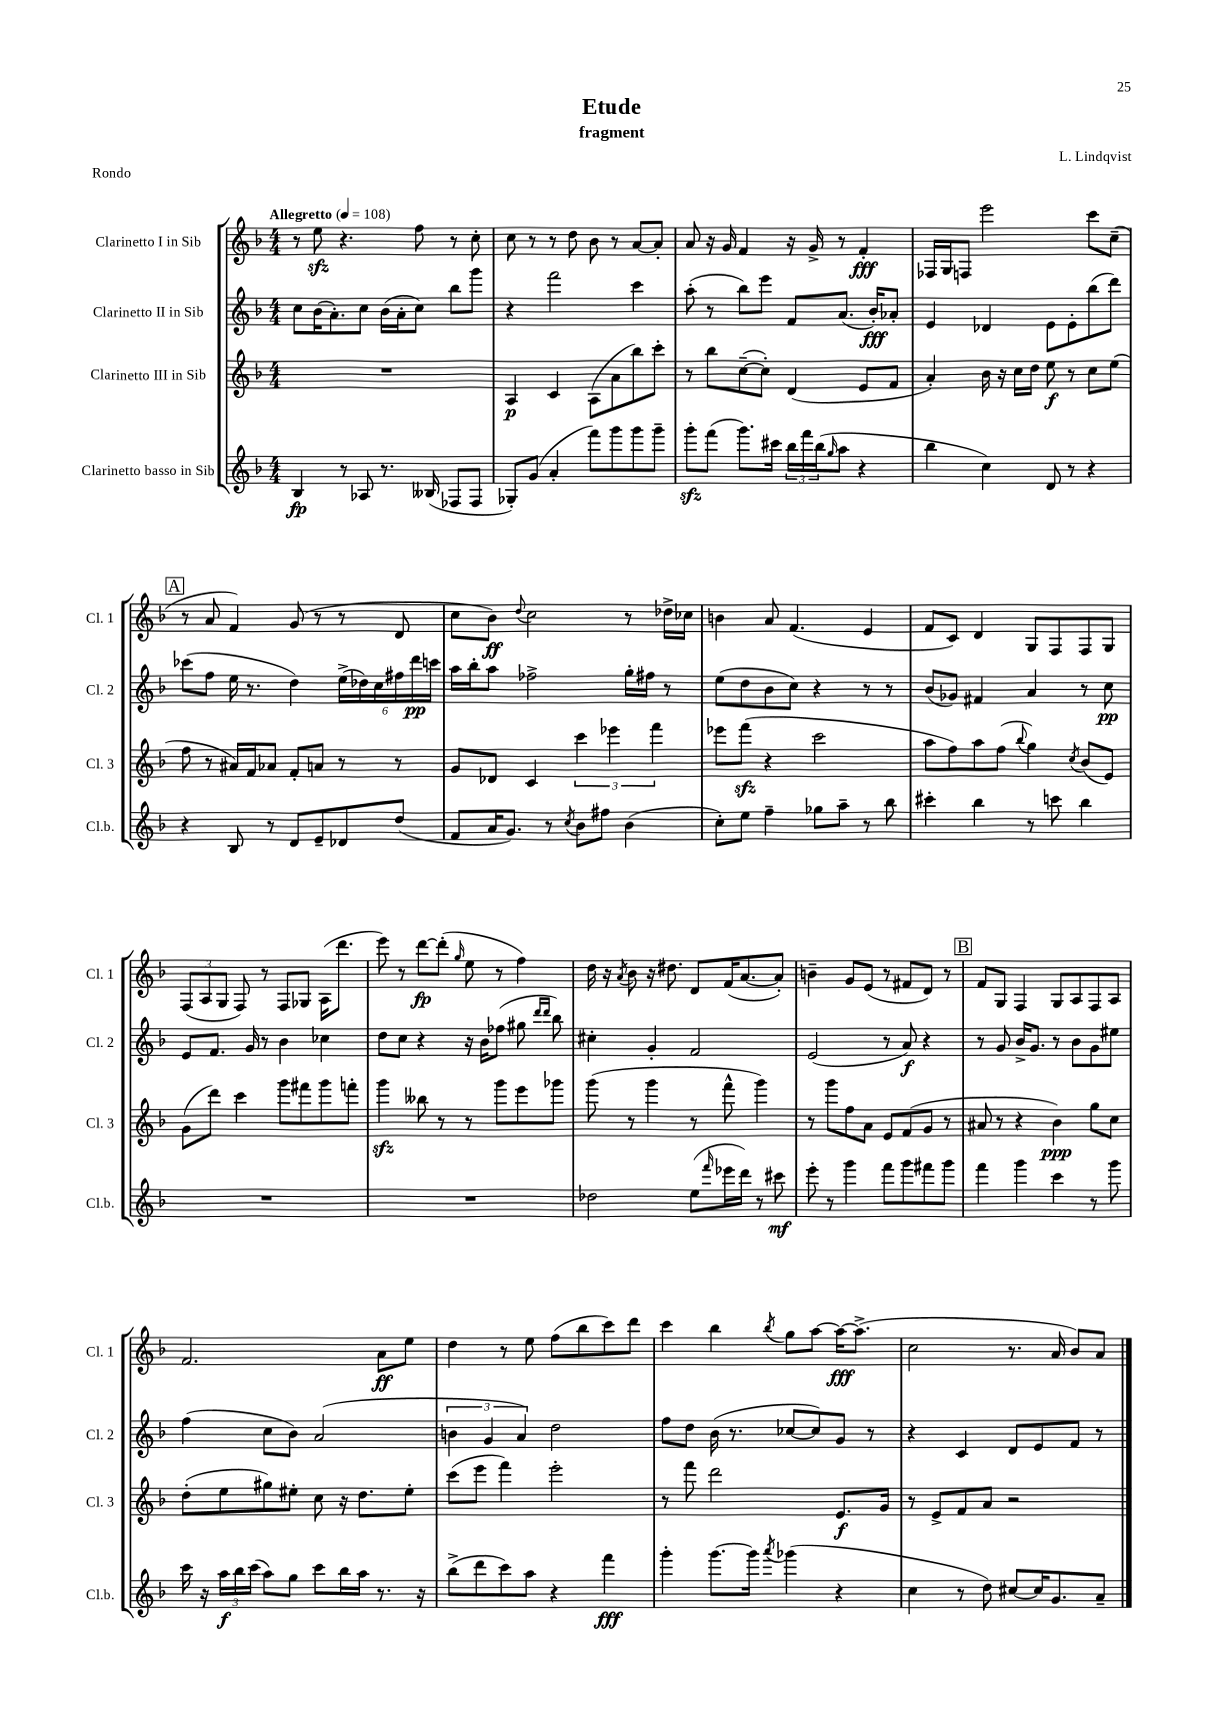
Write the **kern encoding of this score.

**kern	**kern	**kern	**kern
*staff4	*staff3	*staff2	*staff1
*clefG2	*clefG2	*clefG2	*clefG2
*k[b-]	*k[b-]	*k[b-]	*k[b-]
*M4/4	*M4/4	*M4/4	*M4/4
*MM108	*MM108	*MM108	*MM108
4B-	1r	8cc	8r
.	.	(16b-	8ee
.	.	8.a')	.
8r	.	.	4.r
8A-	.	8cc	.
8.r	.	(16b-	.
.	.	16a'	.
.	.	8cc)	8ff
(16B--	.	.	.
8F-	.	8bb-	8r
8F-	.	8ggg	8cc'
=	=	=	=
8G-')	4A	4r	8cc
(8g	.	.	8r
4a'	4c	2fff	8r
.	.	.	8dd
8fff)	(8A	.	8b-
8ggg	8a	.	8r
8ggg	8bb-)	4ccc	[8a
8ggg~	8ccc'	.	8a']
=	=	=	=
8ggg'	8r	(8aa'	8a
(8fff	8bb-	8r	16r
.	.	.	16g
8.ggg)	([8cc~	8bb-)	4f
.	8cc'])	8eee	.
16ccc#	.	.	.
24bb-	(4d	8f	16r
24fff	.	.	.
.	.	.	16g^
(24bb-	.	.	.
16qqgg	.	.	.
8aa	.	(8.a	8r
4r	8e	.	4f'
.	.	16b-')	.
.	8f	8a-'	.
=	=	=	=
4bb-	4a')	4e	16F-
.	.	.	16G
.	.	.	8F
4cc)	16b-	4d-	2eee
.	16r	.	.
.	16cc	.	.
.	16dd	.	.
8d	8ee	8e	.
8r	8r	8e'	.
4r	8cc	(8bb-	8ccc
.	(8ee	8ddd)	(8cc~
=	=	=	=
4r	8ff	(8ccc-	8r
.	8r	8ff	8a
8B-	16a#)	16ee	4f)
.	16f	8.r	.
8r	8a-	.	.
8d	8f'	4dd)	(8g
8e~	8a	.	8r
8d-	8r	(24ee^	8r
.	.	24dd-)	.
.	.	24cc	.
(8dd	8r	24ff#	8d
.	.	24ddd	.
.	.	24ccc	.
=	=	=	=
8f	8g	16aa	8cc
.	.	16bb-'	.
16a	8d-	8aa	8b-)
8.g)	.	.	.
.	.	.	8qqdd
.	4c	2ff-^	2cc
8r	.	.	.
8qcc	.	.	.
8b-	6ccc	.	.
8ff#	.	.	.
.	6eee-	.	.
(4b-	.	16gg'	8r
.	.	16ff#	.
.	6fff	.	.
.	.	8r	16dd-^
.	.	.	16cc-
=	=	=	=
8cc')	8eee-	(8ee	4b
8ee	(8fff	8dd	.
4ff~	4r	8b-	8a
.	.	8cc)	(4.f
8gg-	2ccc	4r	.
8aa~	.	.	.
8r	.	8r	4e
8bb-	.	8r	.
=	=	=	=
4ccc#'	8aa	(8b-	8f
.	8ff)	8g-)	8c)
4bb-	8aa	4f#	4d
.	(8ff	.	.
.	8qqbb-	.	.
8r	4gg)	4a	8G
8ccc	.	.	8F
.	8qcc	.	.
4bb-	(8b-	8r	8F
.	8e)	8cc	8G
=	=	=	=
1r	(8g	8e	(12F
.	.	.	12A
.	8ddd)	8.f	.
.	.	.	12G
.	4ccc	.	8F)
.	.	16g	.
.	.	8r	8r
.	8ggg	4b-	8F
.	8fff#	.	8G-
.	8ggg	4cc-	(16A
.	.	.	8.ddd
.	8fff'	.	.
=	=	=	=
1r	4ggg	8dd	8eee)
.	.	8cc	8r
.	8bb--	4r	[8ddd
.	8r	.	(8ddd']
.	.	.	16qqgg
.	8r	16r	8ee
.	.	16b-	.
.	8ggg	(8ff-	8r
.	8eee	8gg#	4ff)
.	.	16qqddd	.
.	.	16qqddd	.
.	8ggg-	8bb-)	.
=	=	=	=
2dd-	(8ggg	4cc#'	16dd
.	.	.	16r
.	.	.	8qa
.	8r	.	8b-
.	4ggg	4g'	16r
.	.	.	8.dd#
(8ee	8r	2f	8d
16qqfff	.	.	.
16eee-	8fff^^	.	(16f
16ddd)	.	.	[8.a
8r	4ggg)	.	.
8ccc#	.	.	8a'])
=	=	=	=
8eee'	8r	(2e	4b~
8r	8ggg	.	.
4ggg	8ff	.	8g
.	8a	.	(8e
8fff	8e	8r	8r
8ggg	(8f	8a)	8f#
8fff#	8g	4r	8d)
8ggg	8r	.	8r
=	=	=	=
4fff	8a#	8r	8f
.	8r	8g	8G
4ggg	4r	16b-^	4F
.	.	8.g	.
4ccc	4b-)	8r	8G
.	.	8b-	8A
8r	8gg	8g	8F
8ggg	8cc	8ee#	8A
=	=	=	=
16ccc	(8dd'	(4ff	2.f
16r	.	.	.
24aa	8ee	.	.
24bb-	.	.	.
(24ccc	.	.	.
8aa)	8gg#)	8cc	.
8gg	8ee#'	8b-)	.
8ccc	8cc	(2a	.
16bb-	16r	.	.
16aa	8.dd	.	.
8.r	.	.	8a
.	8ee#'	.	8ee
16r	.	.	.
=	=	=	=
(8bb-^	(8ccc	6b	4dd
8ddd	8eee	.	.
.	.	6g	.
8ccc)	4fff)	.	8r
.	.	6a)	.
8aa	.	.	8ee
4r	2eee'	2dd	(8ff
.	.	.	8bb-
4fff	.	.	8ccc)
.	.	.	8ddd
=	=	=	=
4ggg'	8r	8ff	4ccc
.	8fff	8dd	.
[8.ggg	2ddd	(16b-	4bb-
.	.	8.r	.
16ggg]	.	.	.
8qaaa	.	.	8qbb-
(4ggg-	.	[8cc-	8gg
.	.	8cc-])	[8aa
4r	8.e	8g	16aa_
.	.	.	(8.aa^]
.	.	8r	.
.	16g	.	.
=	=	=	=
4cc	8r	4r	2cc
.	8e^	.	.
8r	8f	4c	.
8dd)	8a	.	.
[8cc#	2r	8d	8.r
16cc#]	.	8e	.
8.g	.	.	16a
.	.	8f	8b-)
8a~	.	8r	8a
==	==	==	==
*-	*-	*-	*-
